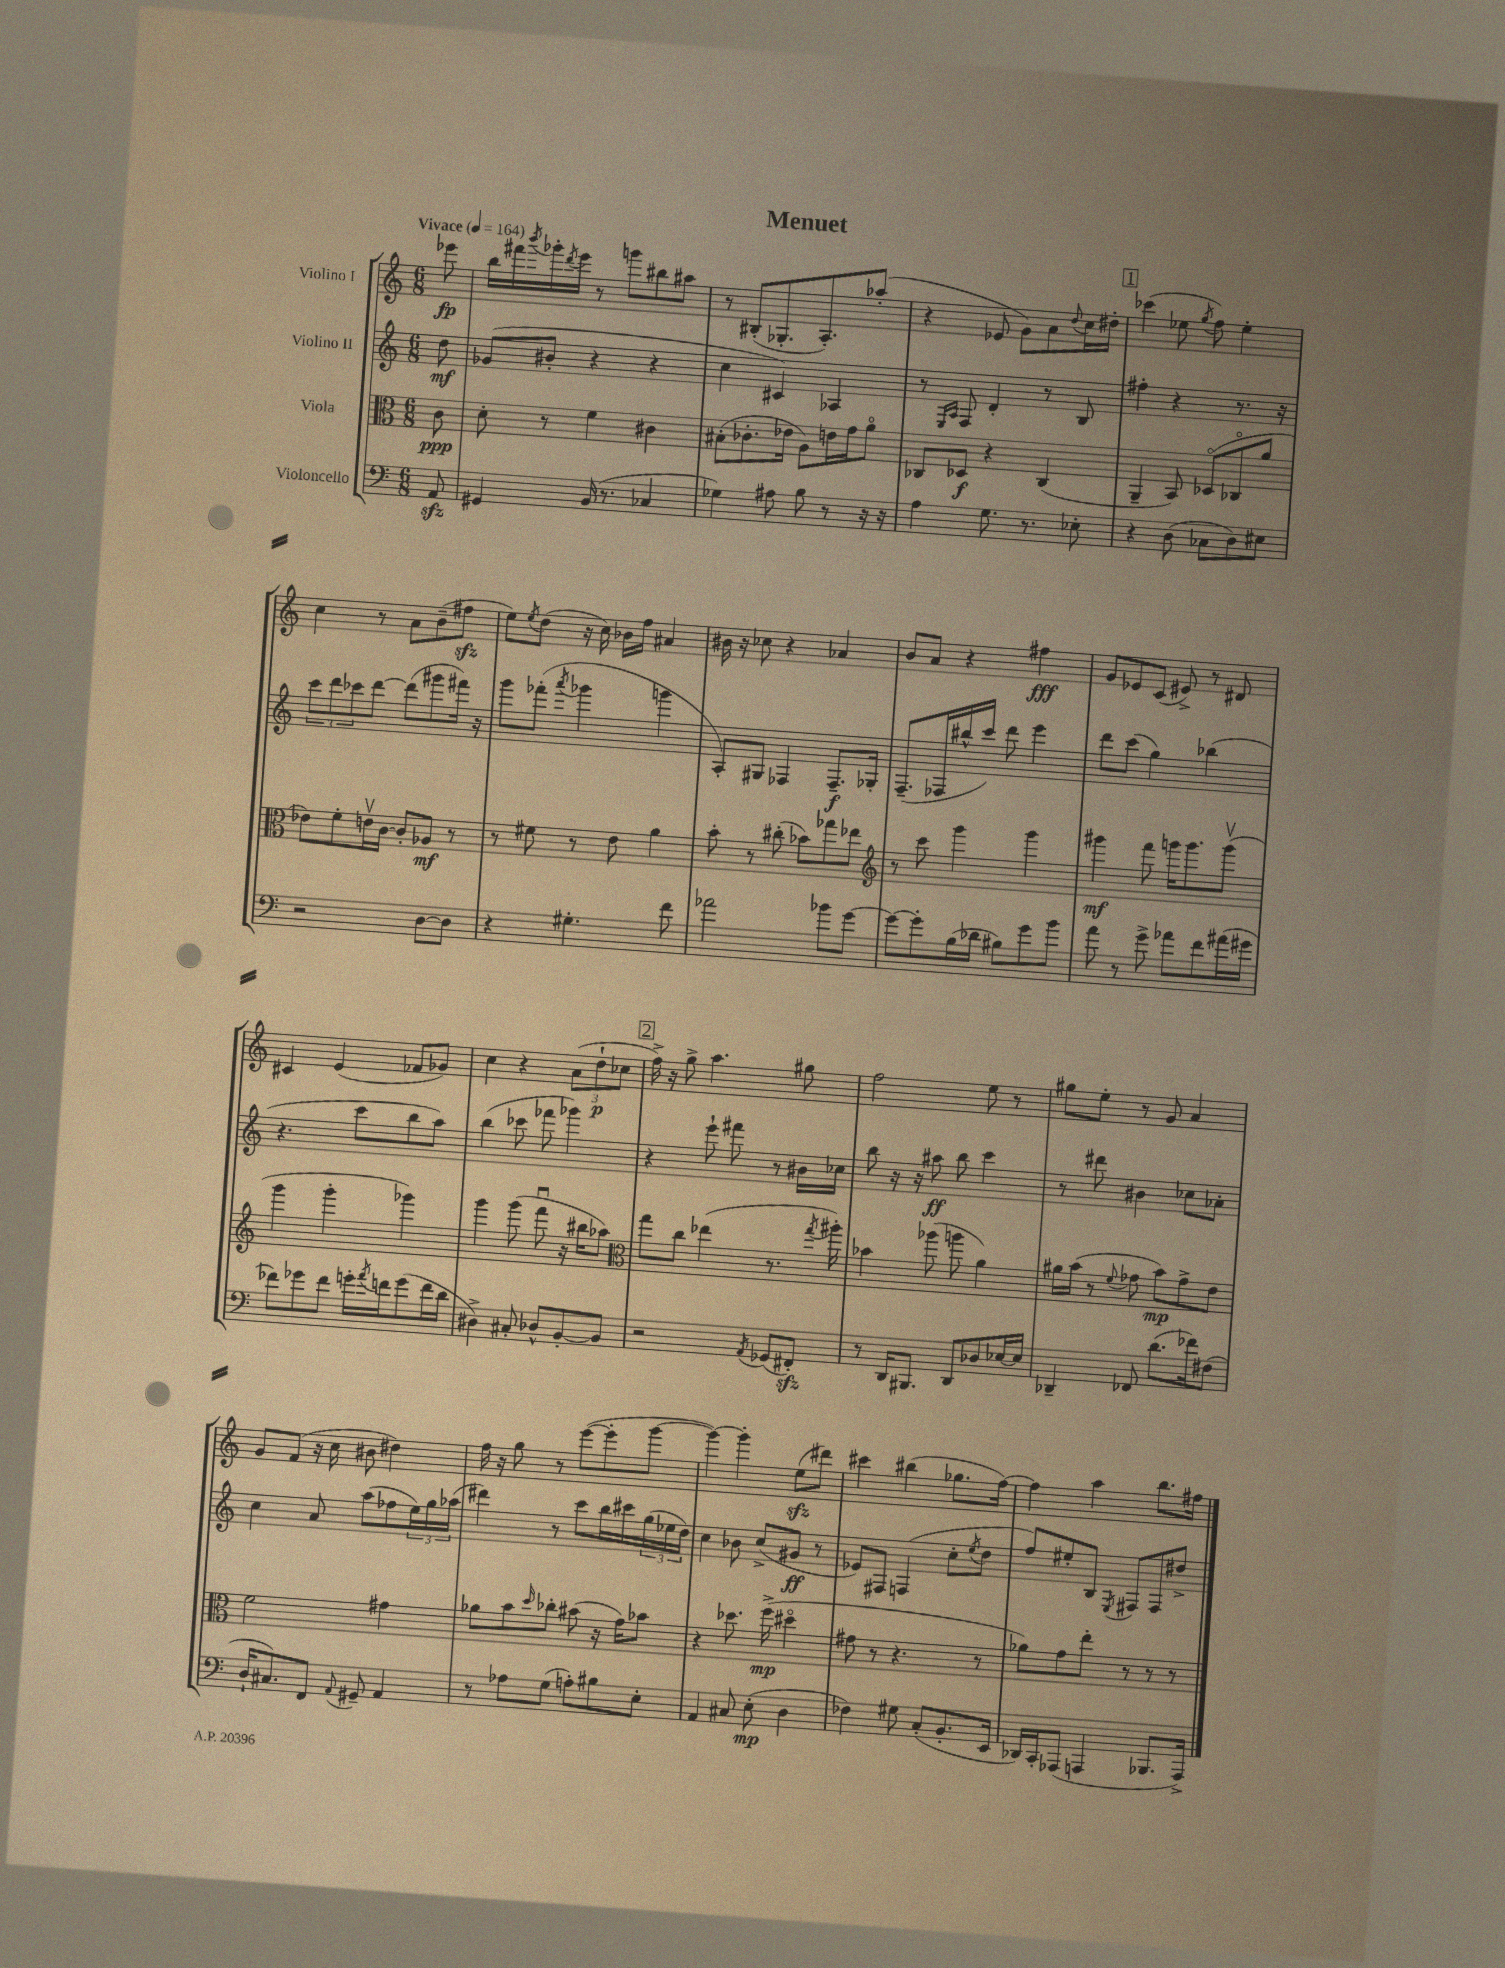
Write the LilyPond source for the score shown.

\header { title = "Menuet" }
<<
\new StaffGroup <<
\new Staff = "s0" \with { instrumentName = "Violino I" } {
    \clef treble \key c \major \numericTimeSignature \time 6/8 \partial 8 \tempo "Vivace" 4 = 164
    ees'''8\fp |
    b''16 fis'''16 \acciaccatura { b'''8 } ges'''16-. \acciaccatura { d'''8 } e'''16 r8 g'''8 bis''8 ais''8 |
    r8 bis8-.( ges8.-. a8.-.) aes''8-.( |
    r4 ees'8 g'8) a'8 \appoggiatura { d''8 } c''16 dis''16-. |
    \mark \markup { \box "1" } ces'''4( ees''8 \acciaccatura { g''8 } f''8) ees''4-. |
    c''4 r8 a'8 b'8--( fis''8\sfz |
    e''8) \acciaccatura { e''8 } d''8( r16 c''16) bes'16 f''16 ais'4 |
    bis'16 r16 ces''8 r4 aes'4 |
    b'8 a'8 r4 fis''4\fff |
    g'8 ees'8 c'8( eis'8->) r8 dis'8 |
    cis'4 e'4( fes'8 ges'8) |
    c''4 r4 \tuplet 3/2 { a'8( d''8-!\p ces''8 } |
    \mark \markup { \box "2" } f''16->) r16 g''8-> a''4. gis''8 |
    f''2 e''8 r8 |
    gis''8 e''8-. r8 g'8 a'4 |
    g'8 f'8( r16 c''16 bis'8 dis''4) |
    f''16 r16 g''8 r8 e'''8~( e'''8-. g'''8~ |
    g'''4~) g'''4-. e''8\sfz( dis'''8) |
    cis'''4 bis''4( ges''8. f''16~) |
    f''4 a''4 b''8. fis''16 \bar "|." |
}
\new Staff = "s1" \with { instrumentName = "Violino II" } {
    \clef treble \key c \major \numericTimeSignature \time 6/8 \partial 8
    d''8\mf |
    ges'8( bis'8-. r4 r4 |
    c''4 cis'4) aes4 |
    r8 \grace { e16 a16 } f8 d'4-. r8 b8 |
    \mark \markup { \box "1" } fis''4-. r4 r8. r16 |
    \tuplet 3/2 { c'''8 d'''8 ces'''8 } d'''8~ d'''8( gis'''8 fis'''16) r16 |
    g'''8 fes'''8-.( \acciaccatura { a'''8 } ges'''4 g'''4 |
    a8-.) gis8 fes4 fes8.--\f ges16-. |
    f8.--( fes16 bis''16-^ c'''16) d'''8 e'''4 |
    d'''8 c'''8( g''4) bes''4( |
    r4. c'''8 b''8 a''8) |
    b''4( ces'''8 fes'''8 ges'''4) |
    \mark \markup { \box "2" } r4 e'''8-! fis'''8 r8 bis'16 ces''16 |
    b''8 r16 r16 ais''8\ff b''8 c'''4 |
    r8 dis'''8 bis'4 ces''8 aes'8-. |
    c''4 a'8 a''8( fes''8 \tuplet 3/2 { e''16) g''16 aes''16( } |
    dis'''4) r8 c'''8 b''16 cis'''16 \tuplet 3/2 { g''16( ees''16 d''16) } |
    c''4 bes'8 c''8->( gis'8\ff r8 |
    ees'8) fis8 f4( c''8-. \acciaccatura { e''8 } d''8 |
    f''8) eis''8-. b8 \acciaccatura { e8 } fis8 fis8 dis''8-> \bar "|." |
}
\new Staff = "s2" \with { instrumentName = "Viola" } {
    \clef alto \key c \major \numericTimeSignature \time 6/8 \partial 8
    c'8\ppp |
    d'8-. r8 f'4 cis'4 |
    bis8-.( ces'8.-. ees'16 a8) e'16 g'16 a'8\flageolet |
    ces8 des8\f r4 ces4( |
    \mark \markup { \box "1" } a,4-- b,8) des8\flageolet( ces8\flageolet a'8 |
    ees'8) f'8-. e'16\upbow c'16~ c'8-. aes8\mf r8 |
    r8 fis'8 r8 e'8 a'4 |
    b'8-. r8 cis''8-.( bes'8) ges''8 ees''8 |
    \clef treble r8 c'''8 g'''4 g'''4 |
    gis'''4\mf f'''8 g'''16 g'''8. g'''8\upbow( |
    g'''4 g'''4-. ges'''4) |
    g'''4 g'''8( f'''8\downbow r16 bis''16 aes''8) |
    \mark \markup { \box "2" } \clef alto g''8 c''8 ees''4( r8. \acciaccatura { g''8 } ais''16-.) |
    bes'4 aes''8( a''8 a'4) |
    ais'16 b'16( r8 \appoggiatura { f'8 } ges'8 b'8\mp) ges'8-> e'8 |
    f'2 gis'4 |
    aes'8 b'8 \grace { d''16 } ces''8-. bis'8( r16 g'16) bes'8 |
    r4 des''8. f''16->\mp( dis''4\flageolet |
    gis'8 r8 r4. r8 |
    aes'8) g'8 e''8-. r8 r8 r8 \bar "|." |
}
\new Staff = "s3" \with { instrumentName = "Violoncello" } {
    \clef bass \key c \major \numericTimeSignature \time 6/8 \partial 8
    a,8\sfz |
    gis,4 b,16( r8. ces4 |
    ges4) ais8 b8 r8 r16 r16 |
    a4 g8. r8. ees8-. |
    \mark \markup { \box "1" } r4 d8( ces8 d8) eis8 |
    r2 d8~ d8 |
    r4 gis4.-. f'8 |
    aes'2 bes'8 g'8~ |
    g'8~ g'8-. b16( des'16 bis8) g'8 b'8 |
    a'8 r8 g'8-> aes'8 f'8 ais'16( gis'16 |
    fes'8) ges'8 fes'8 g'16-. \acciaccatura { a'8 } f'16 g'8( f'16 d'16 |
    dis4->) cis8-. des8-^ b,8~-. b,8 |
    \mark \markup { \box "2" } r2 \acciaccatura { a,8 } ges,8( fis,8-.\sfz) |
    r8 d,16 bis,,8. d,8 des8 ees16~ ees16 |
    des,4-- fes,8 d'8.( fes'16) fis8( |
    d16-! cis8.) f,8 \appoggiatura { a,8 } gis,8-- a,4 |
    r8 aes8 g8( a8-.) bis8 e8-. |
    a,4 cis8 e8-.\mp( d4 |
    fes4) gis8 c8-.( b,8.-. e,16 |
    des,16) c,16-. aes,,8( a,,4 bes,,8. a,,16->) \bar "|." |
}
>>
>>
\layout { \context { \Score \remove "Bar_number_engraver" } }
